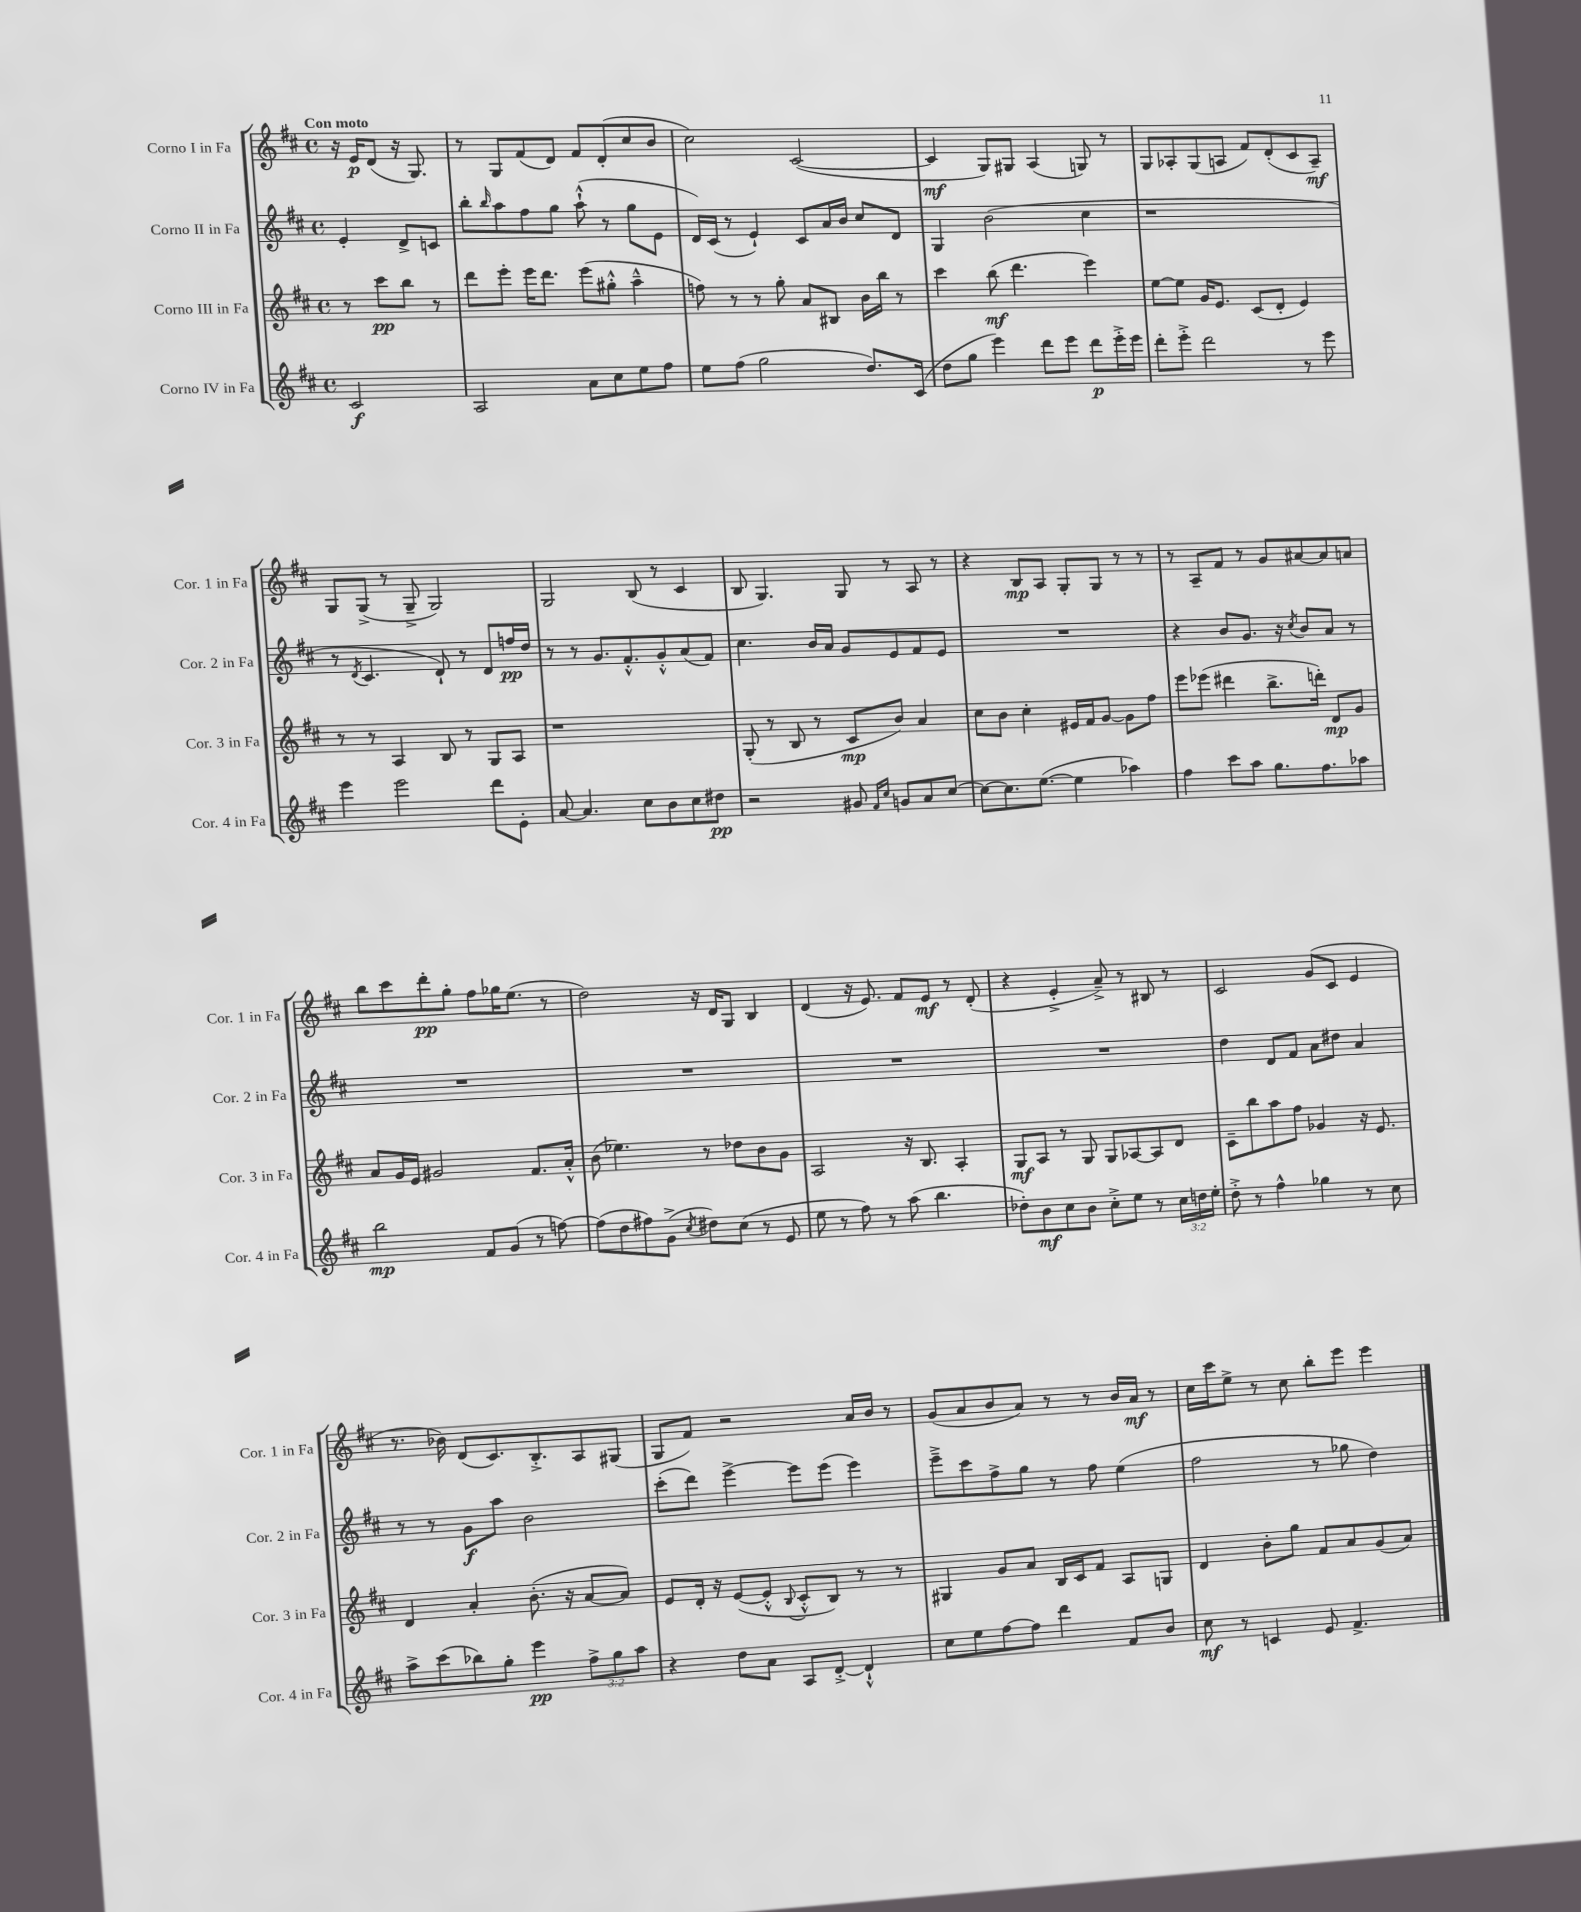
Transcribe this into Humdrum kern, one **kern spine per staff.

**kern	**dynam	**kern	**dynam	**kern	**dynam	**kern	**dynam
*part4	*part4	*part3	*part3	*part2	*part2	*part1	*part1
*staff4	*staff4	*staff3	*staff3	*staff2	*staff2	*staff1	*staff1
*I"Corno IV in Fa	*	*I"Corno III in Fa	*	*I"Corno II in Fa	*	*I"Corno I in Fa	*
*I'Cor. 4 in Fa	*	*I'Cor. 3 in Fa	*	*I'Cor. 2 in Fa	*	*I'Cor. 1 in Fa	*
*clefG2	*	*clefG2	*	*clefG2	*	*clefG2	*
*k[f#c#]	*	*k[f#c#]	*	*k[f#c#]	*	*k[f#c#]	*
*M4/4	*	*M4/4	*	*M4/4	*	*M4/4	*
*met(c)	*	*met(c)	*	*met(c)	*	*met(c)	*
=	=	=	=	=	=	=	=
!	!	!	!	!	!	!LO:TX:a:B:t=Con moto	!
2c#/	f	8r	.	4e'/	.	16r	.
.	.	.	.	.	.	16e/KL	p
.	.	8ccc#\L	pp	.	.	(8d/J	.
.	.	8bb\J	.	8d^/L	.	16r	.
.	.	.	.	.	.	8.G/)	.
.	.	8r	.	8cn/J	.	.	.
=1	=1	=1	=1	=1	=1	=1	=1
2A/	.	8ddd\L	.	8bb'\L	.	8r	.
.	.	.	.	16qqbb/	.	.	.
.	.	8eee'\J	.	8aa\	.	8G/L	.
.	.	16eee\KL	.	8ff#\	.	(8f#/	.
.	.	8.ddd\J	.	.	.	.	.
.	.	.	.	8gg\J	.	8d/J)	.
8a\L	.	(8eee\L	.	(8aa`^^\	.	8f#/L	.
8cc#\	.	8gg#X'^^\J	.	8r	.	(8d'/	.
8ee\	.	4aa~^^\	.	8gg\L	.	8cc#/	.
8ff#\J	.	.	.	8e\J	.	8b/J	.
=2	=2	=2	=2	=2	=2	=2	=2
8ee\L	.	8ffn\)	.	16d/LL)	.	2cc#\)	.
.	.	.	.	(16c#/JJ	.	.	.
(8ff#\J	.	8r	.	8r	.	.	.
2gg\	.	8r	.	4e`/)	.	.	.
.	.	8gg'\	.	.	.	.	.
.	.	8a/L	.	8c#/L	.	([2c#/	.
.	.	8B#X/J	.	16a/L	.	.	.
.	.	.	.	16b/JJ	.	.	.
8.dd/L)	.	16b\LL	.	8cc#/L	.	.	.
.	.	16bb\JJ	.	.	.	.	.
.	.	8r	.	8d/J	.	.	.
(16c#/Jk	.	.	.	.	.	.	.
=3	=3	=3	=3	=3	=3	=3	=3
8dd\L	.	4ccc#\	.	4G/	.	4c#/]	mf
8gg\J	.	.	.	.	.	.	.
4eee\)	.	(8bb\	mf	(2b\	.	8G/L)	.
.	.	4.ddd\	.	.	.	8G#X/J	.
8ddd\L	.	.	.	.	.	(4A/	.
8eee\J	.	.	.	.	.	.	.
8ddd\L	p	4eee\)	.	4cc#\	.	8Gn/)	.
16eee'^\L	.	.	.	.	.	8r	.
16eee\JJ	.	.	.	.	.	.	.
=4	=4	=4	=4	=4	=4	=4	=4
8ddd'\L	.	[8ee\L	.	1r	.	8G/L	.
8eee'^\J	.	8ee\J]	.	.	.	8A-X'/	.
2ddd\	.	16g/KL	.	.	.	(8G/	.
.	.	8.e/J	.	.	.	.	.
.	.	.	.	.	.	8An/J	.
.	.	(8c#/L	.	.	.	8f#/L)	.
.	.	8d'/J	.	.	.	(8d'/	.
8r	.	4e/)	.	.	.	8c#/	.
8eee\	.	.	.	.	.	8A~/J)	mf
!!LO:LB:g=z
=5	=5	=5	=5	=5	=5	=5	=5
4eee\	.	8r	.	8r	.	8G/L	.
.	.	.	.	8qd/	.	.	.
.	.	8r	.	4.c#/	.	(8G^/J	.
2eee\	.	4A/	.	.	.	8r	.
.	.	.	.	.	.	8G~^/	.
.	.	8B/	.	8d`/)	.	2G/)	.
.	.	8r	.	8r	.	.	.
8ddd\L	.	8G/L	.	8d/L	.	.	.
8e'\J	.	8A/J	.	16ffn/L	pp	.	.
.	.	.	.	16dd/JJ	.	.	.
=6	=6	=6	=6	=6	=6	=6	=6
[8a/	.	1r	.	8r	.	2G/	.
4.a/]	.	.	.	8r	.	.	.
.	.	.	.	8.g/L	.	.	.
.	.	.	.	8.f#'^^/	.	.	.
8cc#\L	.	.	.	.	.	(8B/	.
8b\	.	.	.	8g'^^/	.	8r	.
8cc#\	.	.	.	(8a/	.	4c#/	.
8dd#X\J	pp	.	.	8f#/J)	.	.	.
=7	=7	=7	=7	=7	=7	=7	=7
2r	.	(8G'/	.	4.cc#\	.	8B/	.
.	.	8r	.	.	.	4.G/)	.
.	.	8B/	.	.	.	.	.
.	.	8r	.	16b/LL	.	.	.
.	.	.	.	16a/JJ	.	.	.
8g#X/	.	8c#/L	mp	8g/L	.	8G/	.
16qqf#/LL	.	.	.	.	.	.	.
16qqcc#/JJ	.	.	.	.	.	.	.
8gn/L	.	8b/J)	.	8e/	.	8r	.
8a/	.	4a/	.	8f#/	.	8A/	.
[8cc#/J	.	.	.	8e/J	.	8r	.
=8	=8	=8	=8	=8	=8	=8	=8
8cc#\L_	.	8cc#\L	.	1r	.	4r	.
8.cc#\]	.	8b\J	.	.	.	.	.
.	.	4cc#'\	.	.	.	8B/L	mp
([8.ee\J	.	.	.	.	.	.	.
.	.	.	.	.	.	8A/J	.
4ee\]	.	16e#X/LL	.	.	.	8G'/L	.
.	.	16f#/J	.	.	.	.	.
.	.	[8g/J	.	.	.	8G/J	.
4aa-X\)	.	8g\L]	.	.	.	8r	.
.	.	8ff#\J	.	.	.	8r	.
=9	=9	=9	=9	=9	=9	=9	=9
4ff#\	.	8eee\L	.	4r	.	8r	.
.	.	(8eee-X\J	.	.	.	8A~/L	.
8ccc#\L	.	4ddd#X\	.	8b/L	.	8f#/J	.
8aa\J	.	.	.	8.g/J	.	8r	.
8.gg\L	.	8.bb^\L	.	.	.	8g/L	.
.	.	.	.	16r	.	.	.
.	.	.	.	8qcc#/	.	.	.
.	.	.	.	8b/L	.	[8a#X/	.
8.ff#\	.	16dddn'\Jk)	.	.	.	.	.
.	.	8d/L	mp	8a/J	.	8a#/]	.
8aa-X\J	.	8g/J	.	8r	.	8an/J	.
!!LO:LB:g=z
=10	=10	=10	=10	=10	=10	=10	=10
2bb\	mp	8a/L	.	1r	.	8bb\L	.
.	.	16g/L	.	.	.	8ccc#\	.
.	.	16e/JJ	.	.	.	.	.
.	.	2g#X/	.	.	.	8ddd'\	pp
.	.	.	.	.	.	8gg'\J	.
8f#/L	.	.	.	.	.	8ff#\L	.
(8g/J	.	.	.	.	.	16gg-X\K	.
.	.	.	.	.	.	(8.ee\J	.
8r	.	8.f#/L	.	.	.	.	.
[8ffn\)	.	.	.	.	.	8r	.
.	.	16a'^^/Jk	.	.	.	.	.
=11	=11	=11	=11	=11	=11	=11	=11
(8ff\L]	.	(8b\	.	1r	.	2dd\)	.
8dd\	.	4.ee-X\)	.	.	.	.	.
8ff#X\)	.	.	.	.	.	.	.
(8g^\J	.	.	.	.	.	.	.
8qcc#/	.	.	.	.	.	.	.
8dd#X\L)	.	8r	.	.	.	16r	.
.	.	.	.	.	.	16d/KL	.
(8cc#\J	.	8dd-X\L	.	.	.	8G/J	.
8r	.	8b\	.	.	.	4B/	.
8e/	.	8g\J	.	.	.	.	.
=12	=12	=12	=12	=12	=12	=12	=12
8ee\	.	2A/	.	1r	.	(4d/	.
8r	.	.	.	.	.	.	.
8ff#\)	.	.	.	.	.	16r	.
.	.	.	.	.	.	8.e/)	.
8r	.	.	.	.	.	.	.
(8aa\	.	16r	.	.	.	8f#/L	.
.	.	8.B/	.	.	.	.	.
4.bb\	.	.	.	.	.	8e/J	mf
.	.	4A'/	.	.	.	8r	.
.	.	.	.	.	.	(8d'/	.
=13	=13	=13	=13	=13	=13	=13	=13
8dd-X'\L)	.	8G/L	mf	1r	.	4r	.
8b\	mf	8A/J	.	.	.	.	.
8cc#\	.	8r	.	.	.	4e'^/	.
8b\J	.	8G/	.	.	.	.	.
8cc#'^\L	.	8G/L	.	.	.	8a~^/)	.
8ee\J	.	[8A-X/	.	.	.	8r	.
8r	.	8A-/]	.	.	.	8B#X/	.
24cc#\LL	.	8d/J	.	.	.	8r	.
24ddn\	.	.	.	.	.	.	.
24ee'\JJ	.	.	.	.	.	.	.
=14	=14	=14	=14	=14	=14	=14	=14
8dd'^\	.	8c#~\L	.	4dd\	.	2c#/	.
8r	.	8bb\	.	.	.	.	.
4ff#^^\	.	8aa\	.	8d/L	.	.	.
.	.	8ff#\J	.	8f#/J	.	.	.
4gg-X\	.	4g-X/	.	8a\L	.	(8g/L	.
.	.	.	.	8dd#X\J	.	8c#/J	.
8r	.	16r	.	4a/	.	4e/	.
.	.	8.e/	.	.	.	.	.
8cc#\	.	.	.	.	.	.	.
!!LO:LB:g=z
=15	=15	=15	=15	=15	=15	=15	=15
8aa^\L	.	4d/	.	8r	.	8.r	.
(8ccc#\	.	.	.	8r	.	.	.
.	.	.	.	.	.	16b-X\)	.
8bb-X\)	.	4a'/	.	8g\L	f	(8d/L	.
8gg'\J	.	.	.	8aa\J	.	8.c#/)	.
4eee\	pp	(8.b'\	.	2b\	.	.	.
.	.	.	.	.	.	8.B'^/	.
.	.	16r	.	.	.	.	.
12ff#^\L	.	[8a/L	.	.	.	8A/	.
12gg\	.	.	.	.	.	.	.
.	.	8a/J])	.	.	.	(8G#X/J	.
12aa\J	.	.	.	.	.	.	.
=16	=16	=16	=16	=16	=16	=16	=16
4r	.	8e/L	.	(8ccc#'\L	.	8G/L	.
.	.	16d'/Jk	.	8ddd\J)	.	8f#/J)	.
.	.	16r	.	.	.	.	.
8dd\L	.	([8e/L	.	[4eee^\	.	2r	.
8a\J	.	8e'^^/J]	.	.	.	.	.
.	.	8qqB/	.	.	.	.	.
8A/L	.	8c#'^^/L	.	8eee\L]	.	.	.
[8d'^/J	.	8B/J)	.	(8eee\J	.	.	.
4d`^^/]	.	8r	.	4eee\)	.	16a/LL	.
.	.	.	.	.	.	16b/JJ	.
.	.	8r	.	.	.	8r	.
=17	=17	=17	=17	=17	=17	=17	=17
8cc#\L	.	4G#X/	.	8eee~^\L	.	(8g/L	.
8ee\	.	.	.	8ccc#\	.	8a/	.
[8ff#\	.	8g/L	.	8ff#^\	.	8b/	.
8ff#\J]	.	8a/J	.	8gg\J	.	8a/J)	.
4ddd\	.	16B/LL	.	8r	.	8r	.
.	.	16c#/J	.	.	.	.	.
.	.	8f#/J	.	8ff#\	.	8r	.
8f#/L	.	8A/L	.	(4ee\	.	16b/LL	.
.	.	.	.	.	.	16a/JJ	mf
8b/J	.	8Gn/J	.	.	.	8r	.
=18	=18	=18	=18	=18	=18	=18	=18
8cc#\	mf	4d/	.	2ff#\	.	16cc#\LL	.
.	.	.	.	.	.	16ccc#\J	.
8r	.	.	.	.	.	8ee^\J	.
4cn/	.	8b'\L	.	.	.	8r	.
.	.	8gg\J	.	.	.	8cc#\	.
8e/	.	8f#/L	.	8r	.	8bb'\L	.
4.f#^/	.	8a/	.	8gg-X\	.	8eee\J	.
.	.	(8g/	.	4dd\)	.	4eee\	.
.	.	8a/J)	.	.	.	.	.
==	==	==	==	==	==	==	==
*-	*-	*-	*-	*-	*-	*-	*-
